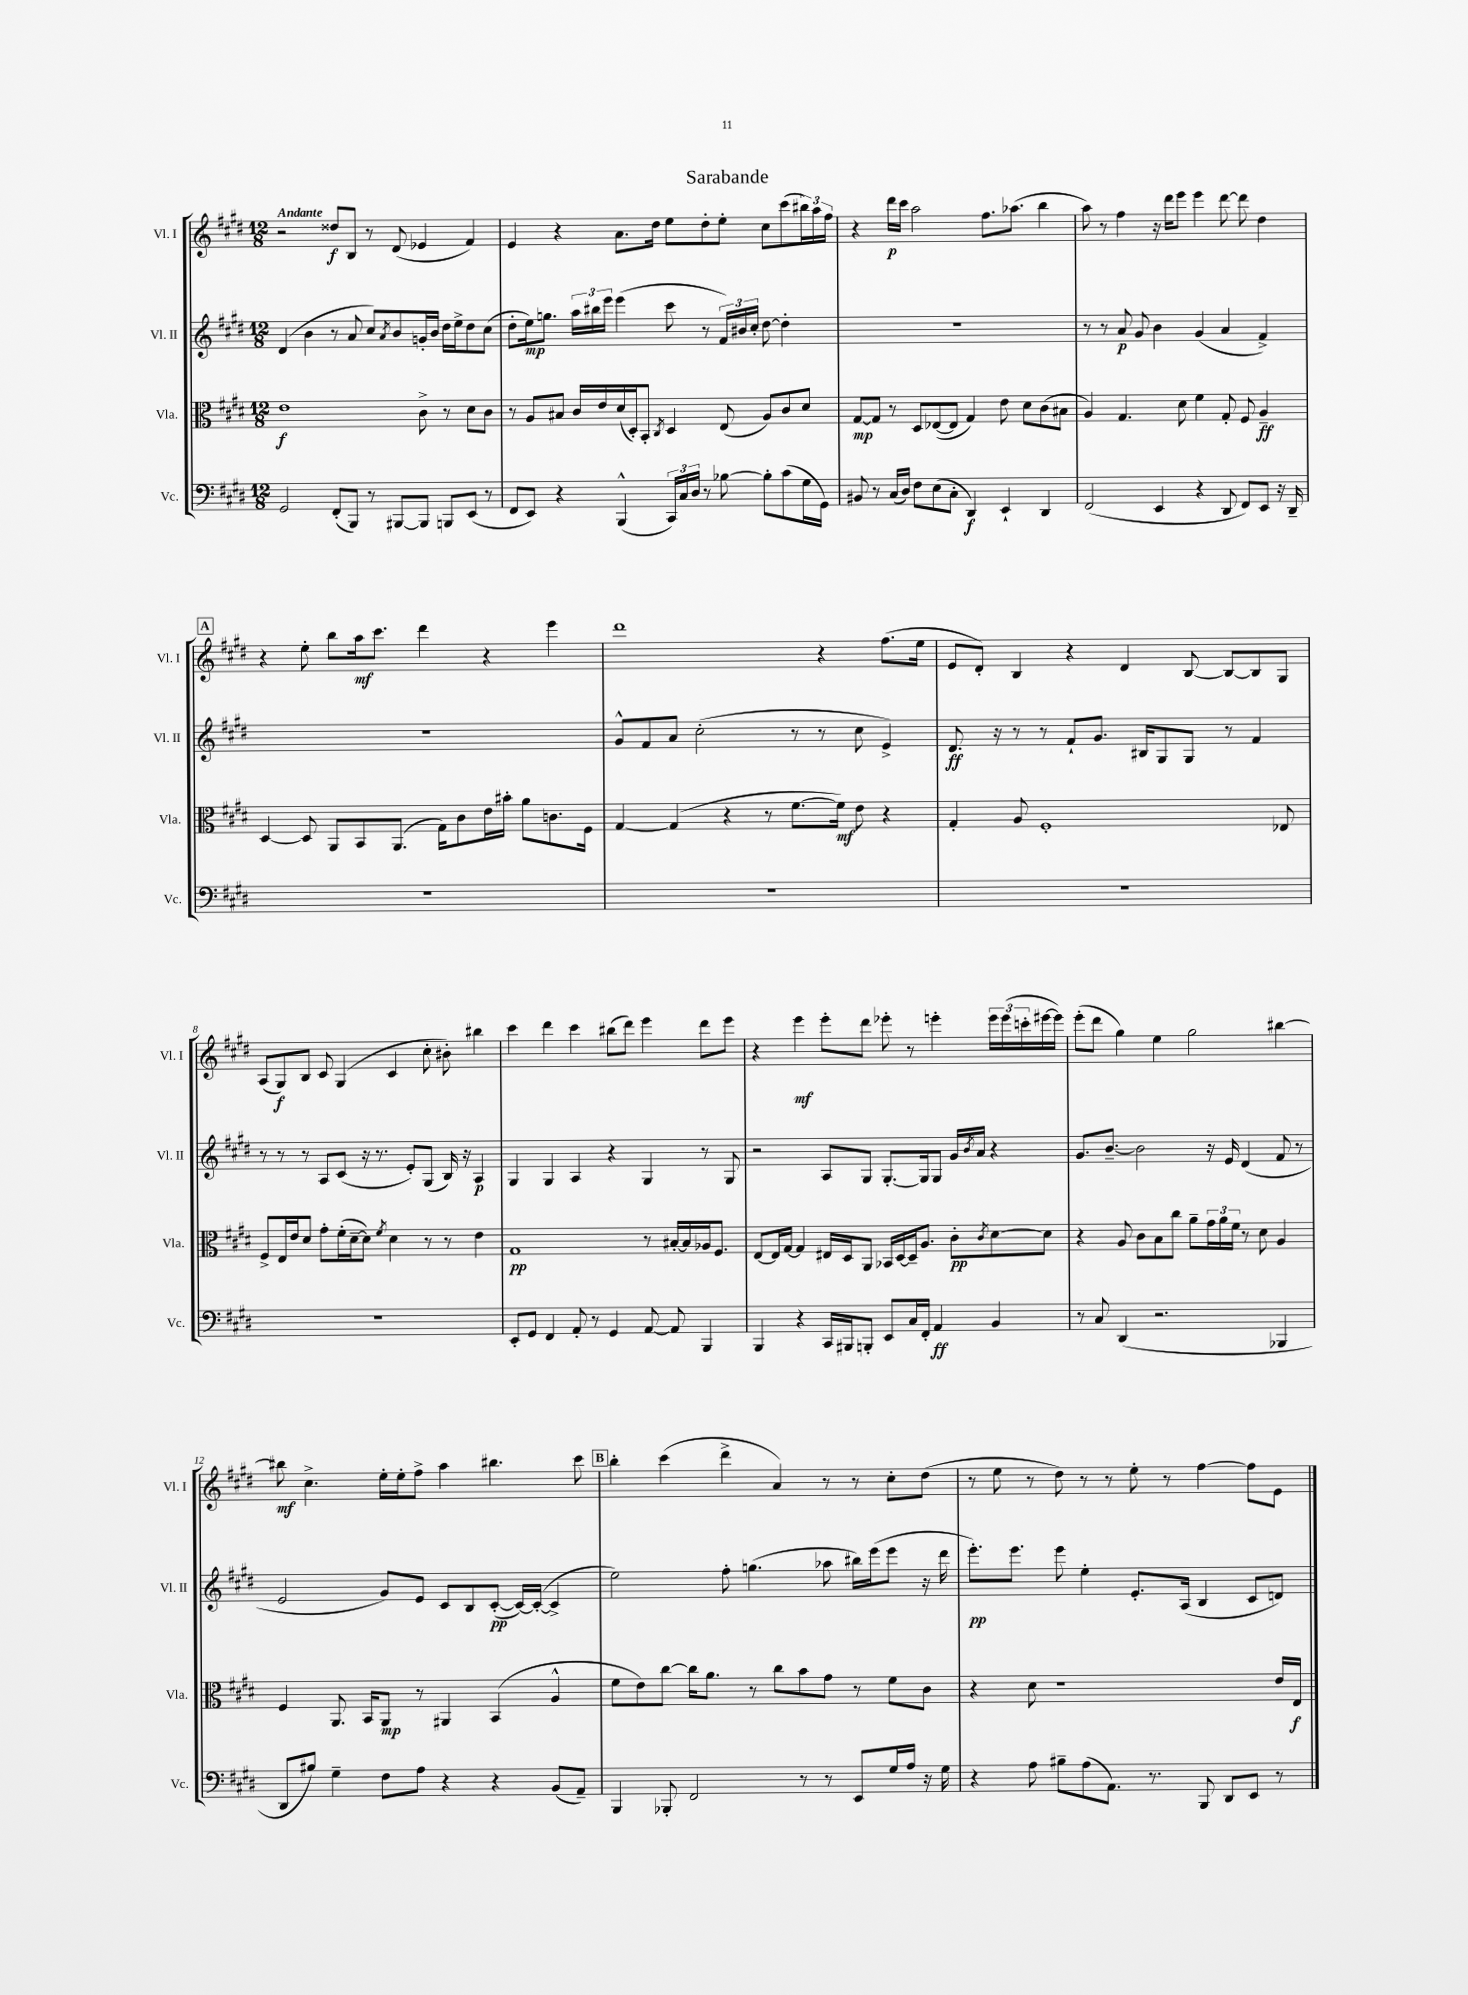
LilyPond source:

\header { title = "Sarabande" }
<<
\new StaffGroup <<
\new Staff = "s0" \with { instrumentName = "Vl. I" shortInstrumentName = "Vl. I" } {
    \clef treble \key e \major \numericTimeSignature \time 12/8 \tempo "Andante"
    r2 disis''8\f b8 r8 dis'8( ees'4 fis'4) |
    e'4 r4 a'8. dis''16 e''8 dis''8-. e''8-. cis''8 cis'''8( \tuplet 3/2 { bis''16) a''16 fis''16 } |
    r4 dis'''16\p cis'''16 a''2 fis''8. aes''8.( b''4 |
    a''8) r8 fis''4 r16 dis'''16 e'''8 e'''4 dis'''8~ dis'''8 dis''4 |
    \mark \markup { \box "A" } r4 e''8-. b''8 a''16\mf cis'''8. dis'''4 r4 e'''4 |
    dis'''1 r4 fis''8.( e''16 |
    e'8 dis'8-.) b4 r4 dis'4 b8~ b8~ b8 gis8 |
    a8( gis8\f) b8 cis'8 gis4( cis'4 cis''8-. bis'8-.) bis''4 |
    cis'''4 dis'''4 cis'''4 bis''8( dis'''8) e'''4 dis'''8 e'''8 |
    r4 e'''4\mf e'''8-. dis'''8 ees'''8-. r8 e'''4-. \tuplet 3/2 { e'''16 e'''16( c'''16-. } eis'''16~ eis'''16) |
    e'''8-.( dis'''8 gis''4) e''4 gis''2 bis''4~ |
    bis''8\mf cis''4.-> e''16-. e''16-. fis''8-> a''4 bis''4. cis'''8 |
    \mark \markup { \box "B" } b''4-. cis'''4( dis'''4-> a'4) r8 r8 cis''8-. dis''8( |
    r8 e''8 r8 dis''8) r8 r8 e''8-. r8 fis''4~ fis''8 e'8 \bar "|." |
}
\new Staff = "s1" \with { instrumentName = "Vl. II" shortInstrumentName = "Vl. II" } {
    \clef treble \key e \major \numericTimeSignature \time 12/8
    dis'4( b'4 r8 a'8 cis''8) \acciaccatura { a'8 } b'8 g'16-. b'16 dis''16 e''16-> dis''8 cis''8( |
    dis''8-. e''16\mp) g''8. \tuplet 3/2 { a''16 bis''16 e'''16 } e'''4( cis'''8 r8 \tuplet 3/2 { fis'16) bis'16 cis''16-. } dis''8~ dis''4-. |
    R1. |
    r8 r8 a'8\p gis'8 b'4 gis'4( a'4 fis'4->) |
    \mark \markup { \box "A" } R1. |
    gis'8-^ fis'8 a'8 cis''2-.( r8 r8 cis''8 e'4->) |
    dis'8.\ff r16 r8 r8 fis'8-! gis'8. bis16 gis8 gis8 r8 fis'4 |
    r8 r8 r8 a8 cis'8( r16 r8. e'8-.) gis8( b16) r16 a4\p |
    gis4 gis4 a4 r4 gis4 r8 gis8 |
    r2 a8 gis8 gis8.~-. gis16 gis8 gis'16 \acciaccatura { b'8 } a'16 r4 |
    gis'8. b'8.~-- b'2 r16 e'16 dis'4( fis'8 r8 |
    e'2 gis'8) e'8 cis'8 b8 cis'8~-.\pp( cis'16~) cis'16~-.( cis'4-> |
    \mark \markup { \box "B" } e''2) fis''8-. g''4.( aes''8 bis''16) e'''16( e'''8 r16 dis'''16 |
    e'''8.-.\pp) e'''8. e'''8 e''4-. e'8.-. a16( b4 cis'8 d'8) \bar "|." |
}
\new Staff = "s2" \with { instrumentName = "Vla." shortInstrumentName = "Vla." } {
    \clef alto \key e \major \numericTimeSignature \time 12/8
    e'1\f cis'8-> r8 dis'8 cis'8 |
    r8 a8 bis8 cis'16 e'16 dis'16( dis16-.) b,8-. \acciaccatura { cis8 } dis4 e8( a8) cis'8 dis'8 |
    gis8~\mp gis8 r8 dis8 ees8~( ees8 gis4) e'8 dis'8 cis'8( bis8 |
    a4) gis4. dis'8 fis'4 gis8-. fis8 a4--\ff |
    \mark \markup { \box "A" } dis4~ dis8 a,8 b,8 a,8.( gis16) cis'8 e'16 bis'16-. a'8 c'8. fis16 |
    gis4~ gis4( r4 r8 fis'8.~ fis'16\mf) e'8 r4 |
    gis4-. a8 fis1-. ees8 |
    fis8-> e16 e'16 dis'8 gis'8-. fis'16-.( dis'16~-- dis'8) \acciaccatura { fis'8 } dis'4 r8 r8 e'4 |
    gis1\pp r8 bis16~-. bis16 aes16 fis8. |
    e8~ e16 gis16~ gis4 eis16 dis16 a,8 bes,16 dis16~ dis16-- a8. cis'8-.\pp \acciaccatura { cis'8 } dis'8~ dis'8 |
    r4 a8 cis'8 b8 cis''8 a'8-- \tuplet 3/2 { gis'16 a'16 fis'16 } r8 dis'8 a4 |
    fis4 a,8. b,16 a,8\mp r8 ais,4 b,4( a4-^ |
    \mark \markup { \box "B" } fis'8 e'8) cis''8~ cis''16 a'8. r8 cis''8 b'8 gis'8 r8 fis'8 cis'8 |
    r4 dis'8 r1 e'16 e16\f \bar "|." |
}
\new Staff = "s3" \with { instrumentName = "Vc." shortInstrumentName = "Vc." } {
    \clef bass \key e \major \numericTimeSignature \time 12/8
    gis,2 fis,8-.( b,,8) r8 bis,,8~ bis,,8 b,,8 e,8( r8 |
    fis,8 e,8) r4 b,,4-^( \tuplet 3/2 { cis,16) cis16 dis16 } r8 bes8~ bes8-. cis'8( gis16 gis,16) |
    bis,8 r8 cis16( dis16) fis8 e8( cis8-. dis,4\f) e,4-! dis,4 |
    fis,2( e,4 r4 dis,8 fis,8) e,8 r16 dis,16-- |
    \mark \markup { \box "A" } R1. |
    R1. |
    R1. |
    R1. |
    e,8-. gis,8 fis,4 a,8-. r8 gis,4 a,8~ a,8 b,,4 |
    b,,4 r4 cis,16 bis,,16 b,,8-. e,8 cis16 fis,16-. a,4\ff b,4 |
    r8 cis8 dis,4( r2. bes,,4 |
    dis,8 bis8) gis4-- fis8 a8 r4 r4 b,8( a,8--) |
    \mark \markup { \box "B" } b,,4 bes,,8-. fis,2 r8 r8 e,8 gis16 a16 r16 gis16 |
    r4 a8 bis8-- a8( a,8.) r8. b,,8 dis,8 e,8 r8 \bar "|." |
}
>>
>>
